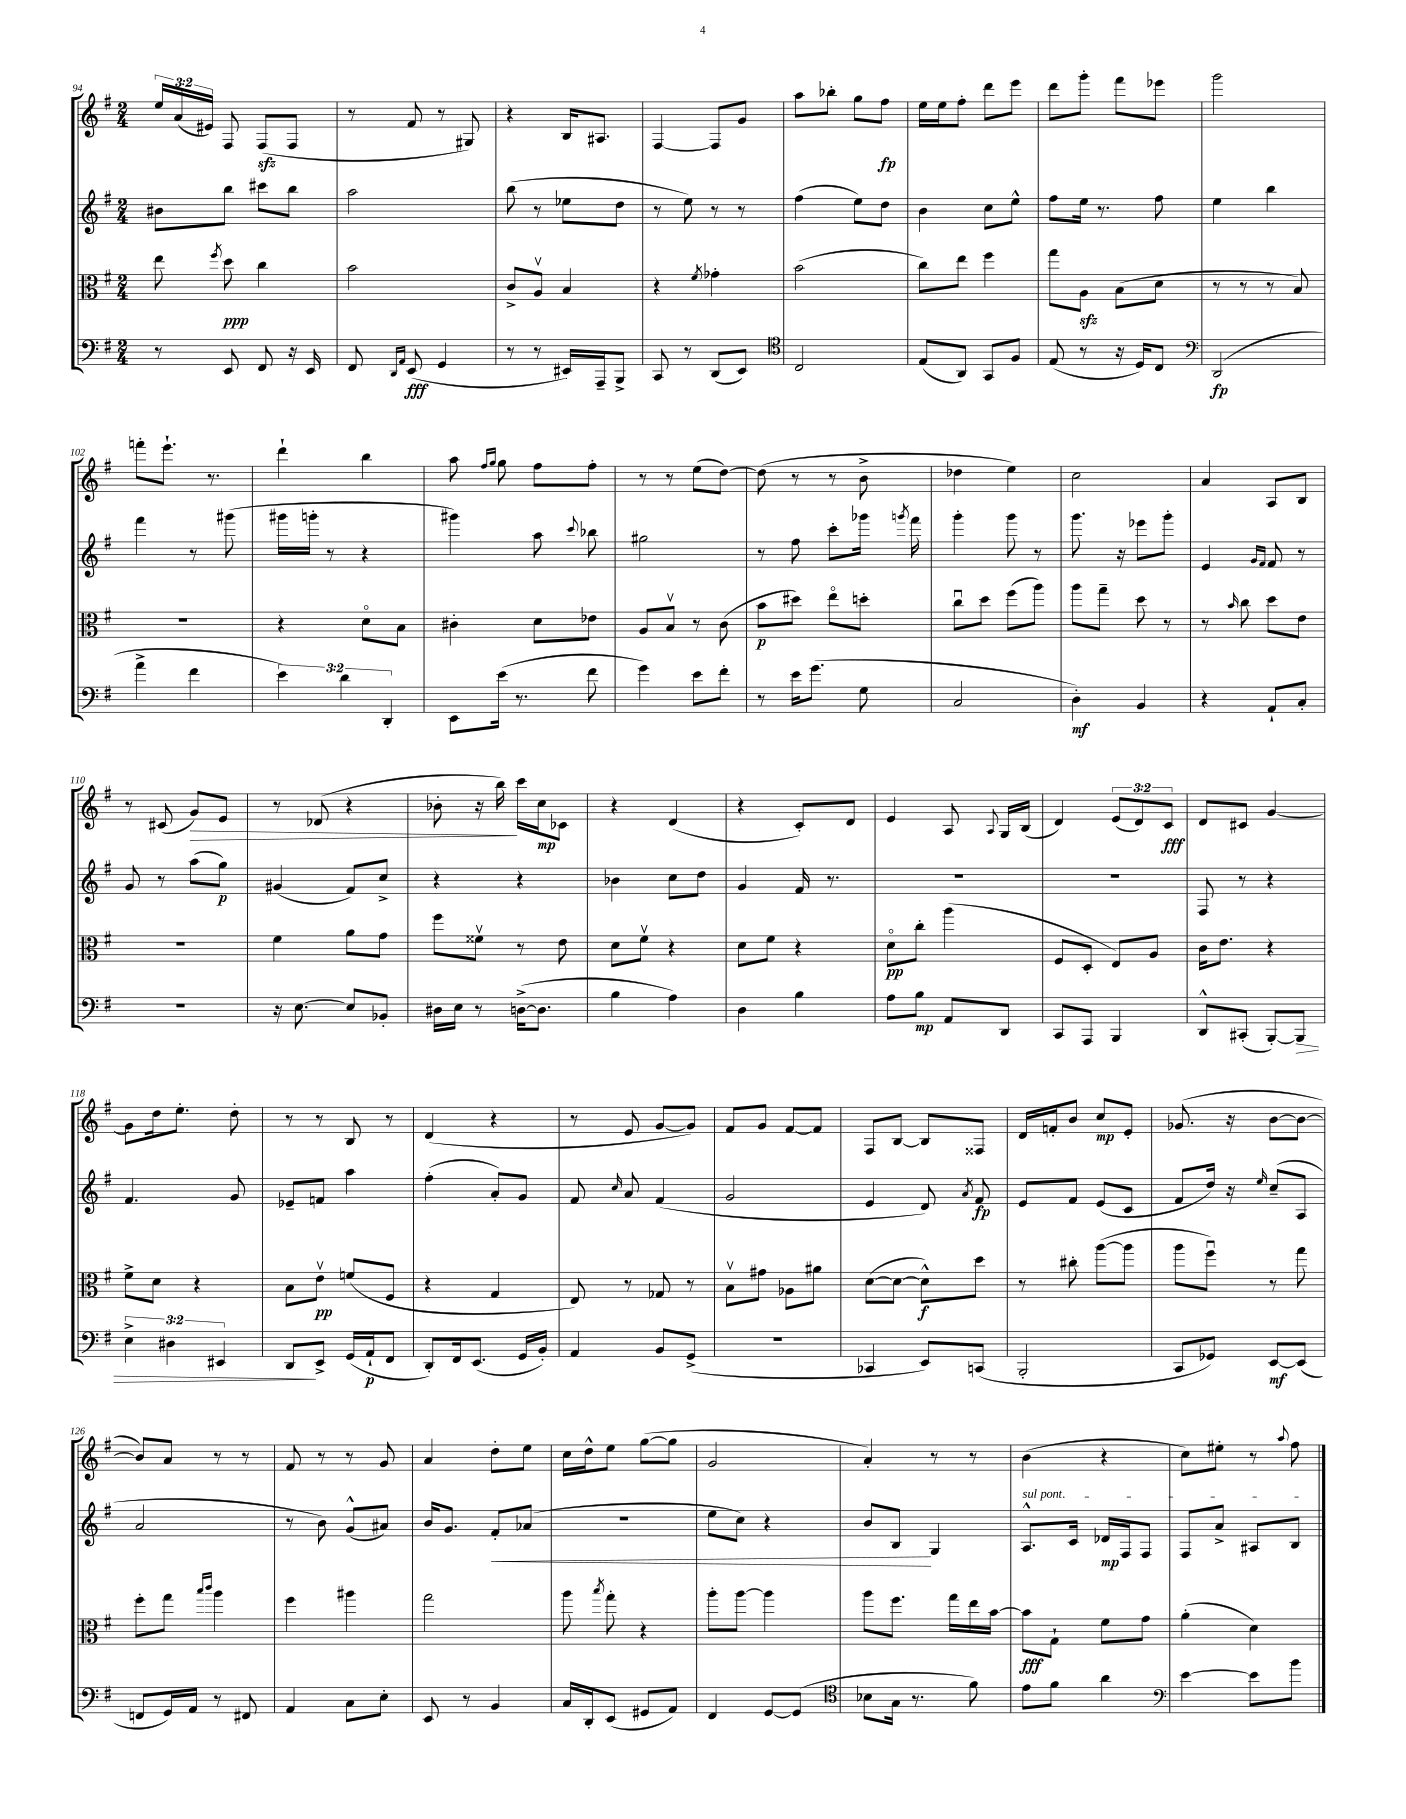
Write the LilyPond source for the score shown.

<<
\new StaffGroup <<
\new Staff = "s0" {
    \clef treble \key g \major \numericTimeSignature \time 2/4 \override Staff.TupletNumber.text = #tuplet-number::calc-fraction-text
    \autoBeamOff \tuplet 3/2 { e''16[ a'16( eis'16]) } fis8 fis8[\sfz( fis8] |
    r8 fis'8 r8 gis8) |
    r4 b16[ ais8.] |
    fis4~ fis8[ g'8] |
    a''8[ bes''8]-. g''8[ fis''8]\fp |
    e''16[ e''16 fis''8]-. d'''8[ e'''8] |
    d'''8[ g'''8]-. fis'''8[ ees'''8] |
    g'''2 |
    f'''8[-. e'''8.]-! r8. |
    d'''4-! b''4 |
    a''8 \grace { fis''16[ g''16] } g''8 fis''8[ fis''8]-. |
    r8 r8 e''8[( d''8]~) |
    d''8( r8 r8 b'8-> |
    des''4 e''4) |
    c''2 |
    a'4 a8[ b8] |
    r8 cis'8( g'8[\>) e'8] |
    r8 des'8( r4 |
    bes'8-. r16 b''16\!) c'''16[ c''16\mp ces'8] |
    r4 d'4( |
    r4 c'8[-.) d'8] |
    e'4 a8 \appoggiatura { a8 } g16[ b16]( |
    d'4) \tuplet 3/2 { e'8[( d'8) c'8]\fff } |
    d'8[ cis'8] g'4~ |
    g'8[ d''16 e''8.]-. d''8-. |
    r8 r8 b8 r8 |
    d'4( r4 |
    r8 e'8 g'8[~ g'8]) |
    fis'8[ g'8] fis'8[~ fis'8] |
    fis8[ b8]~ b8[ fisis8] |
    d'16[ f'16-. b'8] c''8[\mp e'8]-. |
    ges'8.( r16 b'8[~ b'8]~ |
    b'8[) a'8] r8 r8 |
    fis'8 r8 r8 g'8 |
    a'4 d''8[-. e''8] |
    c''16[ d''16-^ e''8] g''8[~( g''8] |
    g'2 |
    a'4-.) r8 r8 |
    b'4( r4 |
    c''8[) eis''8]-. r8 \appoggiatura { a''8 } fis''8 \bar "|." |
}
\new Staff = "s1" {
    \clef treble \key g \major \numericTimeSignature \time 2/4
    \autoBeamOff bis'8[ b''8] cis'''8[ b''8] |
    a''2 |
    b''8( r8 ees''8[ d''8] |
    r8 e''8) r8 r8 |
    fis''4( e''8[) d''8] |
    b'4 c''8[ e''8]-^ |
    fis''8[ e''16] r8. fis''8 |
    e''4 b''4 |
    fis'''4 r8 gis'''8( |
    gis'''16[ g'''16]-. r8 r4 |
    gis'''4) a''8 \appoggiatura { c'''8 } bes''8 |
    gis''2 |
    r8 fis''8 c'''8[-. ges'''16] \acciaccatura { g'''8 } fis'''16 |
    g'''4-. g'''8 r8 |
    g'''8. r16 ees'''8[ g'''8]-. |
    e'4 \grace { g'16[ fis'16] } fis'8 r8 |
    g'8 r8 a''8[( g''8]\p) |
    gis'4( fis'8[) c''8]-> |
    r4 r4 |
    bes'4 c''8[ d''8] |
    g'4 fis'16 r8. |
    R2 |
    R2 |
    fis8 r8 r4 |
    fis'4. g'8 |
    ees'8[-- f'8] a''4 |
    fis''4-.( a'8[-.) g'8] |
    fis'8 \grace { c''16 } a'8 fis'4( |
    g'2 |
    e'4 d'8) \acciaccatura { a'8 } fis'8\fp |
    e'8[ fis'8] e'8[( c'8] |
    fis'8[ d''16]) r16 \grace { e''16 } c''8[--( a8] |
    a'2 |
    r8 b'8) g'8[-^( ais'8]) |
    b'16[ g'8.] fis'8[-.\< aes'8]( |
    R2 |
    e''8[ c''8]) r4 |
    b'8[ b8]\! g4 |
    \once \override TextSpanner.bound-details.left.text = \markup { \italic "sul pont." } a8.[-^\startTextSpan c'16] des'16[\mp fis16 fis8] |
    fis8[ a'8]-> ais8[ b8]\stopTextSpan \bar "|." |
}
\new Staff = "s2" {
    \clef alto \key g \major \numericTimeSignature \time 2/4
    \autoBeamOff e''8 \acciaccatura { fis''8 } d''8\ppp c''4 |
    b'2 |
    c'8[-> a8]\upbow b4 |
    r4 \acciaccatura { fis'8 } ges'4-. |
    b'2( |
    c''8[) e''8] fis''4 |
    g''8[ a8]\sfz b8[( d'8] |
    r8 r8 r8 b8) |
    r2 |
    r4 d'8[\flageolet b8] |
    cis'4-. d'8[ ees'8] |
    a8[ b8]\upbow r8 c'8( |
    b'8[\p dis''8]) e''8[\flageolet d''8]-. |
    c''8[\downbow d''8] fis''8[( a''8]) |
    a''8[ g''8]-- d''8 r8 |
    r8 \grace { b'16 } c''8 d''8[ e'8] |
    R2 |
    fis'4 a'8[ g'8] |
    fis''8[ fisis'8]\upbow r8 e'8 |
    d'8[ fis'8]\upbow r4 |
    d'8[ fis'8] r4 |
    d'8[\flageolet\pp c''8]-. a''4( |
    fis8[ d8]-. e8[) a8] |
    c'16[ e'8.] r4 |
    fis'8[-> d'8] r4 |
    b8[ e'8]\upbow\pp f'8[( fis8] |
    r4 g4 |
    e8) r8 ges8 r8 |
    b8[\upbow gis'8] aes8[ ais'8] |
    d'8[~( d'8]~ d'8[-^\f) d''8] |
    r8 cis''8-. a''8[~( a''8] |
    a''8[ fis''8]\downbow) r8 g''8 |
    fis''8[-. g''8] \grace { b''16[ c'''16] } a''4 |
    fis''4 ais''4 |
    g''2 |
    a''8 \acciaccatura { b''8 } g''8-. r4 |
    a''8[-. a''8]~ a''4 |
    a''8[ fis''8.] g''16[ e''16 b'16]~ |
    b'8[\fff g8]-! fis'8[ g'8] |
    a'4-.( d'4) \bar "|." |
}
\new Staff = "s3" {
    \clef bass \key g \major \numericTimeSignature \time 2/4 \override Staff.TupletNumber.text = #tuplet-number::calc-fraction-text
    \autoBeamOff r8 e,8 fis,8 r16 e,16 |
    fis,8 \grace { d,16[ a,16] } e,8\fff( g,4 |
    r8 r8 eis,16[) a,,16-- b,,8]-> |
    c,8 r8 d,8[( e,8]) |
    \clef tenor c2 |
    e8[( a,8]) g,8[ fis8] |
    e8( r8 r16 d16[) c8] |
    \clef bass d,2\fp( |
    a'4-> fis'4 |
    \tuplet 3/2 { e'4) d'4 d,4-. } |
    e,8[ e'16]( r8. fis'8 |
    g'4) e'8[ fis'8]-. |
    r8 e'16[ g'8.]( g8 |
    c2 |
    d4-.\mf) b,4 |
    r4 a,8[-! c8]-. |
    R2 |
    r16 e8.~ e8[ bes,8]-. |
    dis16[ e16] r8 d16[~->( d8.] |
    b4 a4) |
    d4 b4 |
    a8[ b8]\mp a,8[ d,8] |
    c,8[ a,,8] b,,4 |
    d,8[-^ cis,8]-.( b,,8[~-.) b,,8]\> |
    \tuplet 3/2 { e4-> dis4 eis,4 } |
    d,8[\! e,8]-> g,16[( a,16-!\p fis,8] |
    d,8[-.) fis,16 e,8.]( g,16[ b,16]-.) |
    a,4 b,8[ g,8]->( |
    r2 |
    ces,4 e,8[) c,8]( |
    b,,2-. |
    c,8[ ges,8]) e,8[~\mf e,8]( |
    f,8[ g,16) a,16] r8 fis,8 |
    a,4 c8[ e8]-. |
    e,8 r8 b,4 |
    c16[ d,16-. e,8]( gis,8[ a,8]) |
    fis,4 g,8[~ g,8]( |
    \clef tenor bes8[ g16] r8. fis'8) |
    e'8[ fis'8] a'4 |
    \clef bass e'4~ e'8[ b'8] \bar "|." |
}
>>
>>
\layout { \context { \Score currentBarNumber = #94 } }
